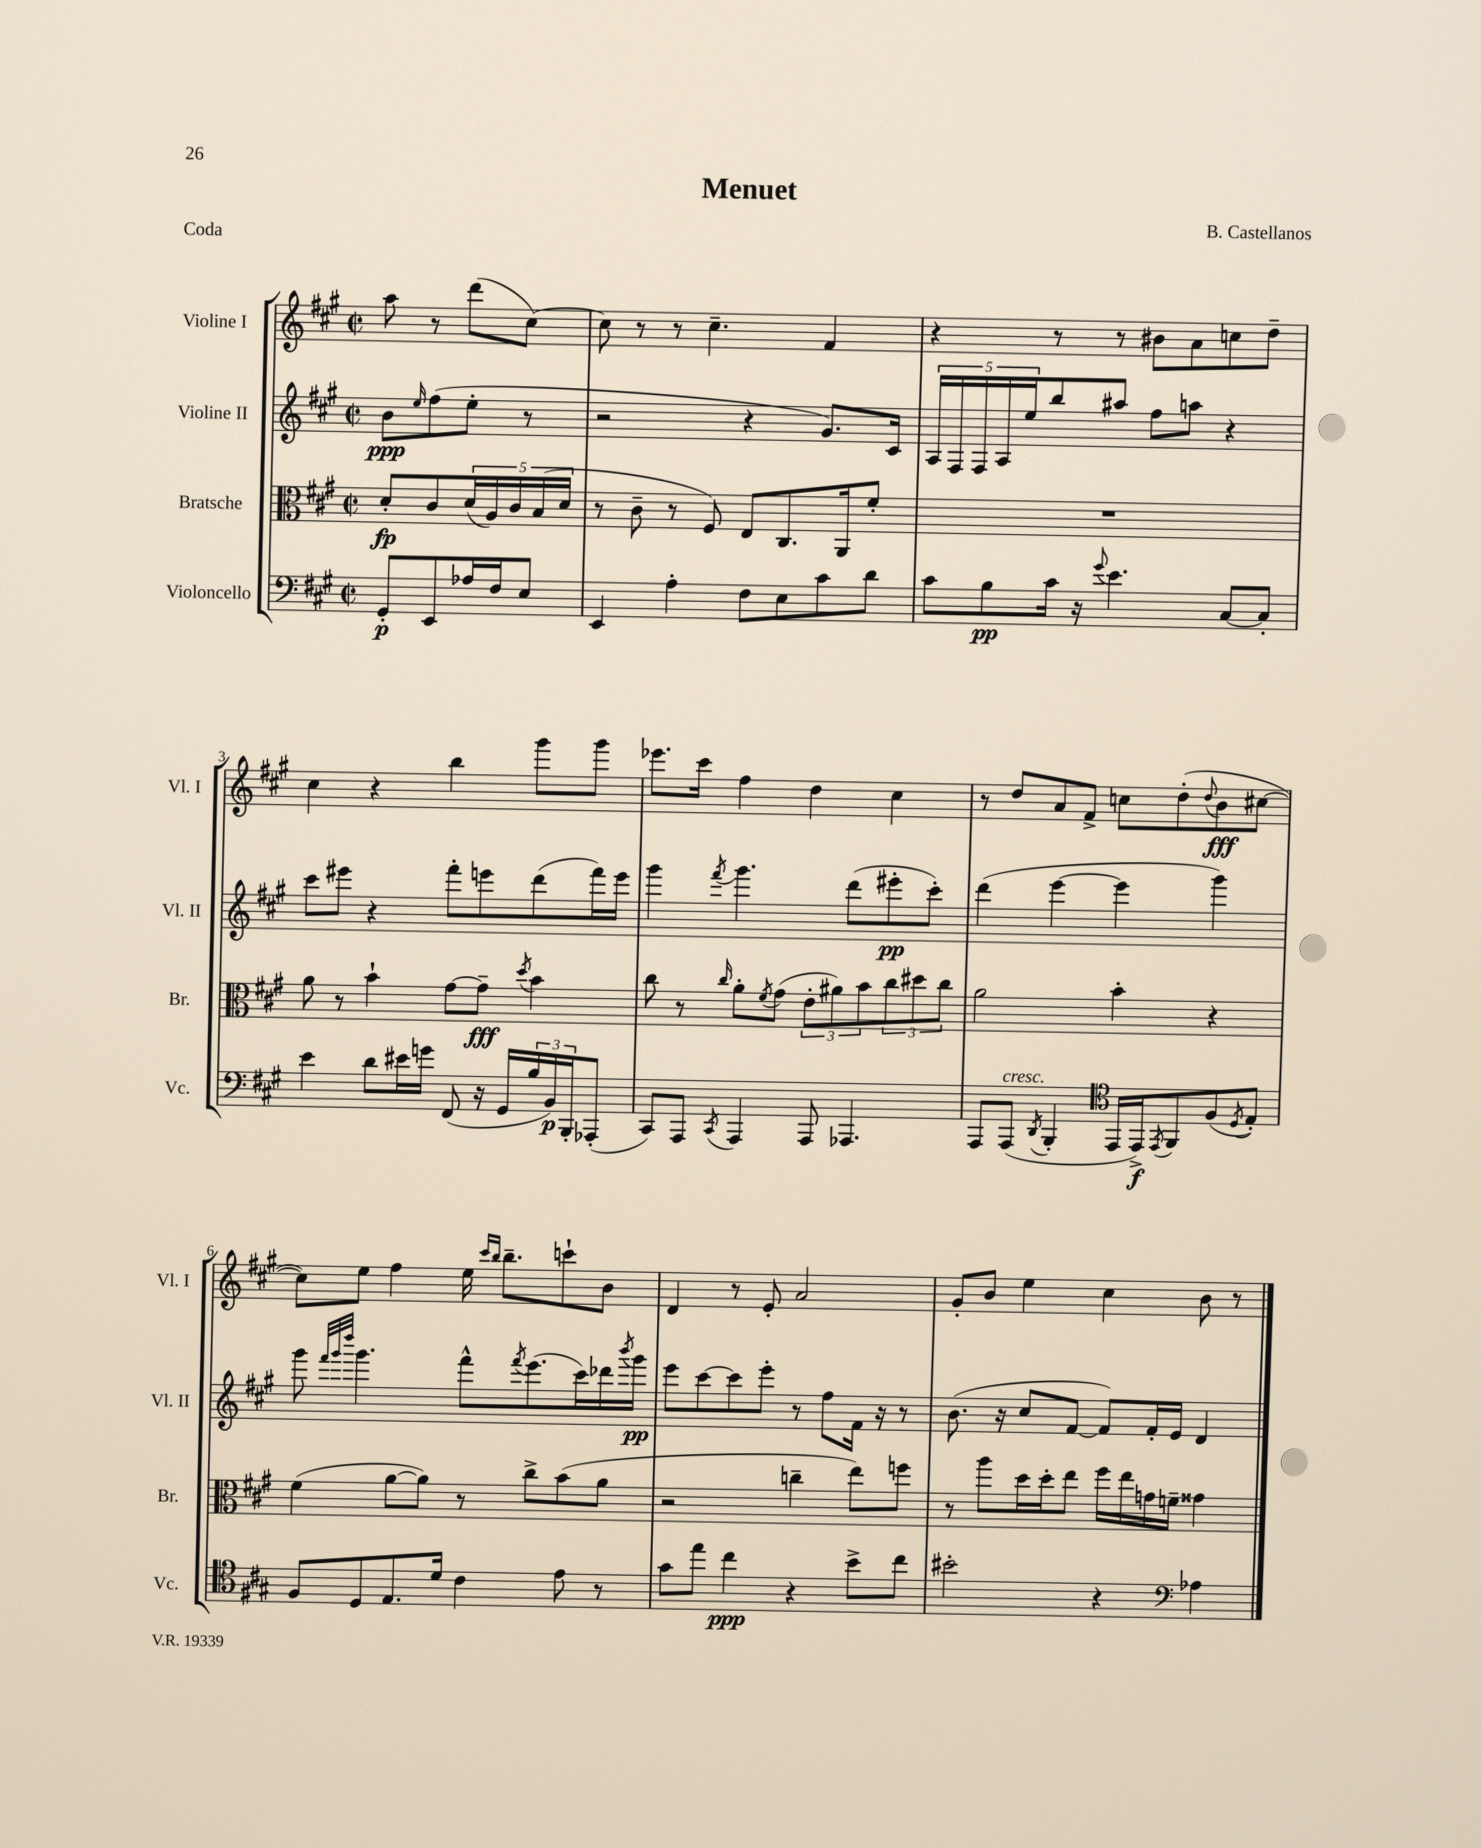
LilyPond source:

\header { title = "Menuet" composer = "B. Castellanos" piece = "Coda" }
<<
\new StaffGroup <<
\new Staff = "s0" \with { instrumentName = "Violine I" shortInstrumentName = "Vl. I" } {
    \clef treble \key a \major \defaultTimeSignature \time 2/2 \partial 2
    a''8 r8 d'''8( cis''8~) |
    cis''8 r8 r8 cis''4.-- fis'4 |
    r4 r8 r8 bis'8 a'8 c''8 d''8-- |
    cis''4 r4 b''4 gis'''8 gis'''8 |
    ees'''8. cis'''16 fis''4 d''4 cis''4 |
    r8 d''8 a'8 fis'8-> c''8 d''8-.( \appoggiatura { d''8 } b'8\fff cis''8~ |
    cis''8) e''8 fis''4 e''16 \grace { cis'''16 b''16 } b''8.-- c'''8-! b'8 |
    d'4 r8 e'8-. a'2 |
    gis'8-. b'8 e''4 cis''4 b'8 r8 \bar "|." |
}
\new Staff = "s1" \with { instrumentName = "Violine II" shortInstrumentName = "Vl. II" } {
    \clef treble \key a \major \defaultTimeSignature \time 2/2 \partial 2
    b'8\ppp \grace { e''16 } fis''8( e''8-. r8 |
    r2 r4 gis'8.) cis'16 |
    \tuplet 5/4 { a16 fis16 fis16 a16 e''16 } b''8 ais''8 fis''8 a''8 r4 |
    cis'''8 eis'''8 r4 fis'''8-. e'''8 d'''8( fis'''16) e'''16 |
    gis'''4 \acciaccatura { fis'''8 } gis'''4. d'''8( eis'''8-.\pp cis'''8-.) |
    d'''4( e'''4~ e'''4 gis'''4) |
    gis'''8 \grace { fis'''32 gis'''32 d''''32 } gis'''4. fis'''8-^ \acciaccatura { fis'''8 } e'''8.( cis'''16) des'''16 \acciaccatura { b'''8 } gis'''16\pp |
    e'''8 cis'''8~ cis'''8 e'''8-. r8 fis''8 fis'16 r16 r8 |
    b'8.( r16 cis''8 fis'8~ fis'8) fis'16-. e'16 d'4 \bar "|." |
}
\new Staff = "s2" \with { instrumentName = "Bratsche" shortInstrumentName = "Br." } {
    \clef alto \key a \major \defaultTimeSignature \time 2/2 \partial 2
    d'8-.\fp cis'8 \tuplet 5/4 { d'16( a16) cis'16 b16( d'16 } |
    r8 cis'8-- r8 fis8) e8 cis8. a,16 fis'8-. |
    R1 |
    a'8 r8 b'4-! gis'8~ gis'8--\fff \acciaccatura { d''8 } b'4 |
    cis''8 r8 \grace { cis''16 } a'8-. \acciaccatura { fis'8 } gis'8( \tuplet 3/2 { e'8-. ais'8) b'8 } \tuplet 3/2 { cis''8 dis''8 cis''8 } |
    a'2 b'4-. r4 |
    fis'4( a'8~ a'8) r8 cis''8-> b'8( a'8 |
    r2 c''4-- e''8) f''8 |
    r8 a''8 d''16 d''16-. e''8 fis''16 e''16 g'16 f'16-- gisis'4 \bar "|." |
}
\new Staff = "s3" \with { instrumentName = "Violoncello" shortInstrumentName = "Vc." } {
    \clef bass \key a \major \defaultTimeSignature \time 2/2 \partial 2
    gis,8-.\p e,8 aes16 fis16 e8 |
    e,4 a4-. fis8 e8 cis'8 d'8 |
    cis'8 b8\pp cis'16 r16 \appoggiatura { gis'8 } e'4. cis8~ cis8-. |
    e'4 d'8 eis'16 g'16 fis,8( r16 gis,16 \tuplet 3/2 { b16 b,16\p) b,,16-. } aes,,8-.( |
    cis,8) a,,8 \acciaccatura { cis,8 } a,,4 a,,8 aes,,4. |
    a,,8 a,,8^\markup { \italic "cresc." }( \acciaccatura { d,8 } b,,4-. \clef tenor e,16 e,16->\f) \acciaccatura { e,8 } fis,8 fis8( \acciaccatura { d8 } e8-.) |
    fis8 d8 e8. d'16 cis'4 e'8 r8 |
    gis'8 e''8 cis''4\ppp r4 b'8-> cis''8 |
    bis'2-. r4 \clef bass aes4 \bar "|." |
}
>>
>>
